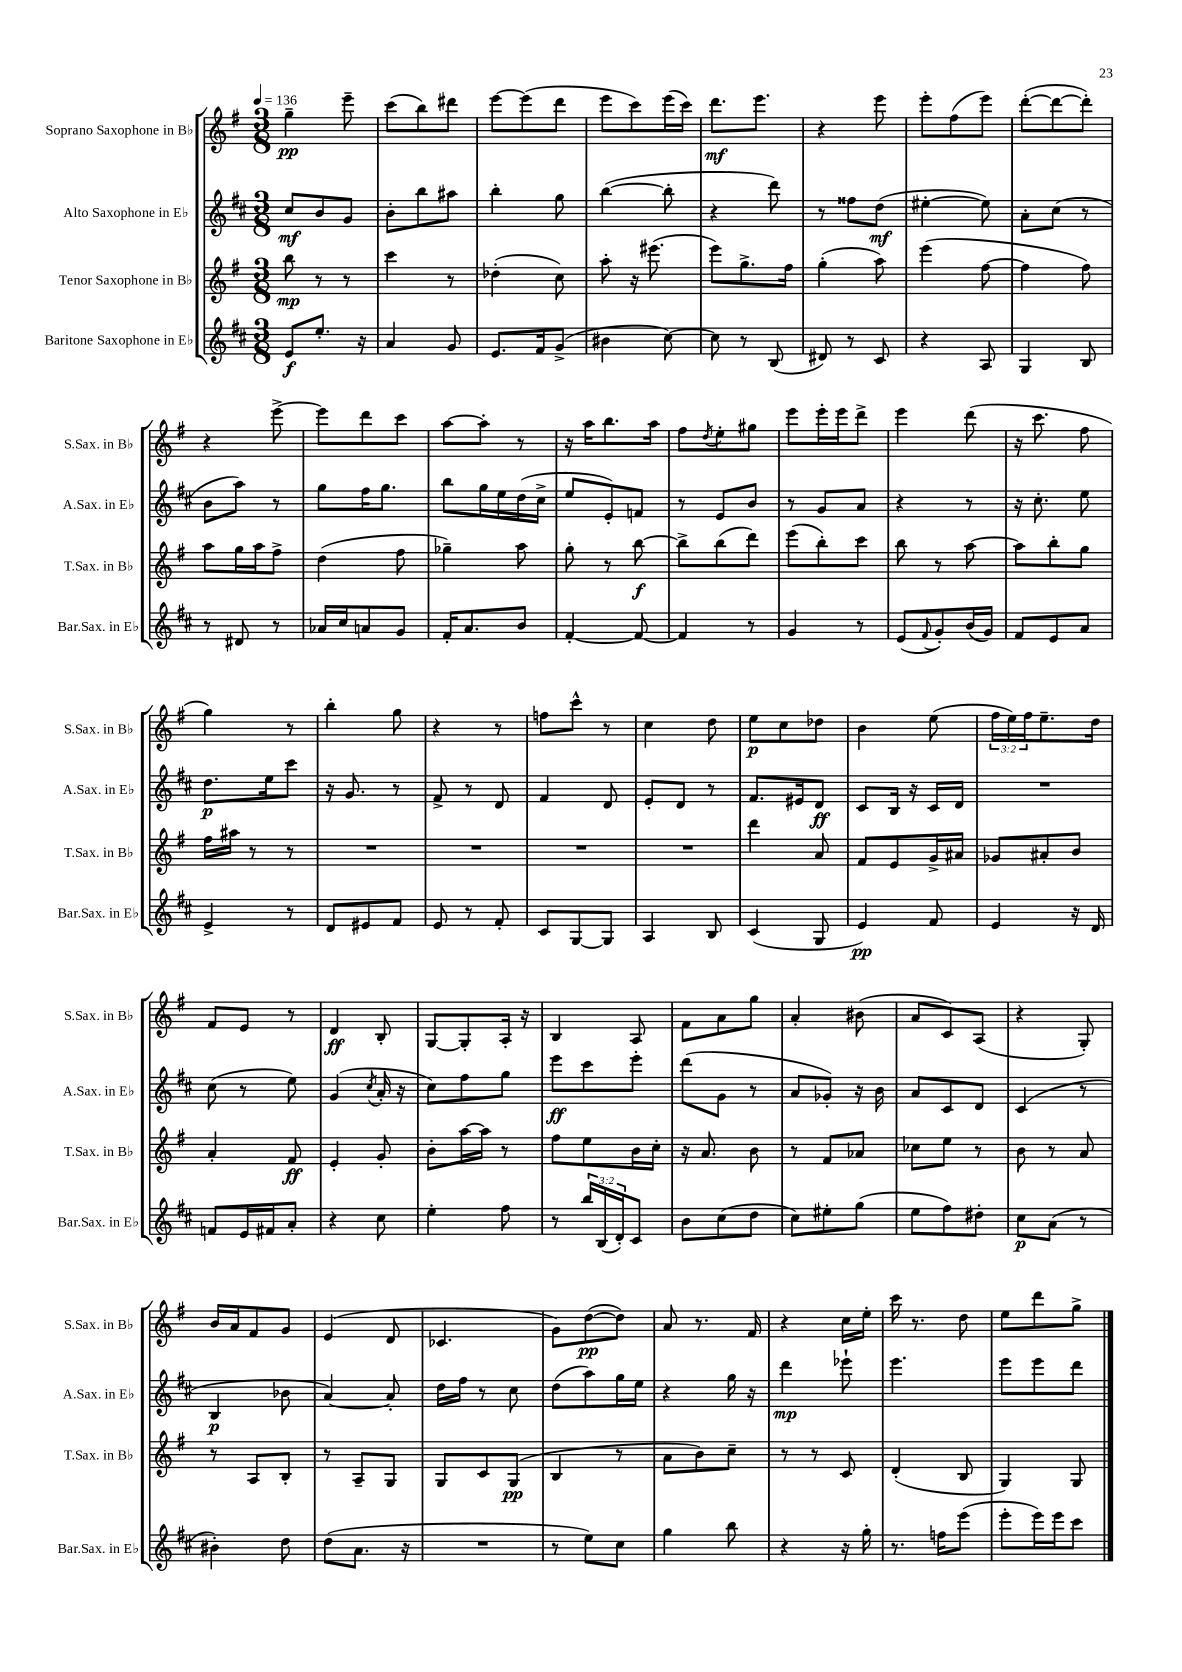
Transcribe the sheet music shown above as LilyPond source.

<<
\new StaffGroup <<
\new Staff = "s0" \with { instrumentName = "Soprano Saxophone in Bb" shortInstrumentName = "S.Sax. in Bb" } {
    \clef treble \key g \major \numericTimeSignature \time 3/8 \override Staff.TupletNumber.text = #tuplet-number::calc-fraction-text \tempo 4 = 136
    g''4--\pp e'''8-- |
    c'''8( b''8) dis'''8 |
    e'''8~ e'''8( d'''8 |
    e'''8 c'''8) e'''16( c'''16) |
    d'''8.\mf e'''8. |
    r4 e'''8 |
    e'''8-. fis''8( e'''8) |
    d'''8~-.( d'''8~ d'''8-.) |
    r4 e'''8~-> |
    e'''8 d'''8 c'''8 |
    a''8~ a''8-. r8 |
    r16 a''16 b''8. a''16 |
    fis''8 \acciaccatura { d''8 } e''8-. gis''8 |
    e'''8 e'''16-. e'''16 d'''8-> |
    e'''4 d'''8( |
    r16 c'''8. fis''8 |
    g''4) r8 |
    b''4-. g''8 |
    r4 r8 |
    f''8 c'''8-^ r8 |
    c''4 d''8 |
    e''8\p c''8 des''8 |
    b'4 e''8( |
    \tuplet 3/2 { fis''16 e''16) fis''16 } e''8.-- d''16 |
    fis'8 e'8 r8 |
    d'4\ff b8-. |
    g8~ g8-. a16-. r16 |
    b4 a8 |
    fis'8 a'8 g''8 |
    a'4-. bis'8( |
    a'8 c'8) a8( |
    r4 g8-.) |
    b'16 a'16 fis'8 g'8 |
    e'4( d'8 |
    ces'4. |
    g'8) d''8~\pp( d''8) |
    a'8 r8. fis'16 |
    r4 c''16 e''16-. |
    c'''16 r8. d''8 |
    e''8 d'''8 g''8-> \bar "|." |
}
\new Staff = "s1" \with { instrumentName = "Alto Saxophone in Eb" shortInstrumentName = "A.Sax. in Eb" } {
    \clef treble \key d \major \numericTimeSignature \time 3/8
    cis''8\mf b'8 g'8 |
    b'8-. b''8 ais''8 |
    b''4-. g''8 |
    b''4~( b''8-. |
    r4 d'''8) |
    r8 fisis''8 d''8\mf( |
    eis''4~-. eis''8) |
    a'8-. cis''8( r8 |
    b'8 a''8) r8 |
    g''8 fis''16 g''8. |
    b''8 g''16 e''16 d''16( cis''16-> |
    e''8 e'8-.) f'8 |
    r8 e'8 b'8 |
    r8 g'8 a'8 |
    r4 r8 |
    r16 cis''8.-. e''8 |
    d''8.\p e''16 cis'''8 |
    r16 g'8. r8 |
    fis'8-> r8 d'8 |
    fis'4 d'8 |
    e'8-. d'8 r8 |
    fis'8. eis'16 d'8\ff |
    cis'8 b16 r16 cis'16 d'16 |
    R4. |
    cis''8( r8 e''8) |
    g'4( \acciaccatura { cis''8 } a'16-. r16 |
    cis''8) fis''8 g''8 |
    e'''8\ff cis'''8 e'''8-. |
    d'''8( g'8 r8 |
    a'8 ges'8-.) r16 b'16 |
    a'8 cis'8 d'8 |
    cis'4( r8 |
    b4\p bes'8 |
    a'4~) a'8-. |
    d''16 fis''16 r8 cis''8 |
    d''8( a''8) g''16 e''16 |
    r4 g''16 r16 |
    d'''4\mp ees'''8-! |
    e'''4. |
    e'''8 e'''8 d'''8 \bar "|." |
}
\new Staff = "s2" \with { instrumentName = "Tenor Saxophone in Bb" shortInstrumentName = "T.Sax. in Bb" } {
    \clef treble \key g \major \numericTimeSignature \time 3/8
    b''8\mp r8 r8 |
    c'''4 r8 |
    des''4-.( c''8) |
    a''8-. r16 eis'''8.( |
    e'''8) g''8.-> fis''16 |
    g''4-.( a''8) |
    e'''4( fis''8~ |
    fis''4 fis''8) |
    a''8 g''16 a''16 fis''8-> |
    d''4( fis''8 |
    ges''4--) a''8 |
    g''8-. r8 b''8~\f |
    b''8-> b''8( d'''8) |
    e'''8( b''8-.) c'''8 |
    b''8 r8 a''8~ |
    a''8 b''8-. g''8 |
    fis''16 ais''16 r8 r8 |
    R4. |
    R4. |
    R4. |
    R4. |
    d'''4 a'8 |
    fis'8 e'8 g'16-> ais'16 |
    ges'8 ais'8-. b'8 |
    a'4-. fis'8\ff |
    e'4-. g'8-. |
    b'8-. a''16~ a''16 r8 |
    fis''8 e''8 b'16 c''16-. |
    r16 a'8. b'8 |
    r8 fis'8 aes'8 |
    ces''8 e''8 r8 |
    b'8 r8 a'8 |
    r8 a8 b8-. |
    r8 a8-- g8 |
    g8 c'8 g8\pp( |
    b4 r8 |
    a'8 b'8) c''8-- |
    r8 r8 c'8 |
    d'4-.( b8 |
    g4) g8 \bar "|." |
}
\new Staff = "s3" \with { instrumentName = "Baritone Saxophone in Eb" shortInstrumentName = "Bar.Sax. in Eb" } {
    \clef treble \key d \major \numericTimeSignature \time 3/8 \override Staff.TupletNumber.text = #tuplet-number::calc-fraction-text
    e'8\f e''8.-. r16 |
    a'4 g'8 |
    e'8. fis'16 g'8->( |
    bis'4 cis''8~) |
    cis''8 r8 b8( |
    dis'8) r8 cis'8 |
    r4 a8 |
    g4 b8 |
    r8 dis'8 r8 |
    aes'16 cis''16 a'8 g'8 |
    fis'16-. a'8. b'8 |
    fis'4~-. fis'8~ |
    fis'4 r8 |
    g'4 r8 |
    e'8( \appoggiatura { fis'8 } g'8-.) b'16( g'16) |
    fis'8 e'8 a'8 |
    e'4-> r8 |
    d'8 eis'8 fis'8 |
    e'8 r8 fis'8-. |
    cis'8 g8~ g8 |
    a4 b8 |
    cis'4( g8 |
    e'4\pp) fis'8 |
    e'4 r16 d'16 |
    f'8 e'16 fis'16 a'8-. |
    r4 cis''8 |
    e''4-. fis''8 |
    r8 \tuplet 3/2 { b''16 b16( d'16-.) } cis'8 |
    b'8 cis''8( d''8 |
    cis''8) eis''8-. g''8( |
    e''8 fis''8) dis''8-. |
    cis''8\p a'8( r8 |
    bis'4-.) d''8 |
    d''8( a'8. r16 |
    R4. |
    r8 e''8) cis''8 |
    g''4 b''8 |
    r4 r16 g''16-. |
    r8. f''16 e'''8( |
    e'''8-. e'''16) e'''16 cis'''8 \bar "|." |
}
>>
>>
\layout { \context { \Score \remove "Bar_number_engraver" } }
